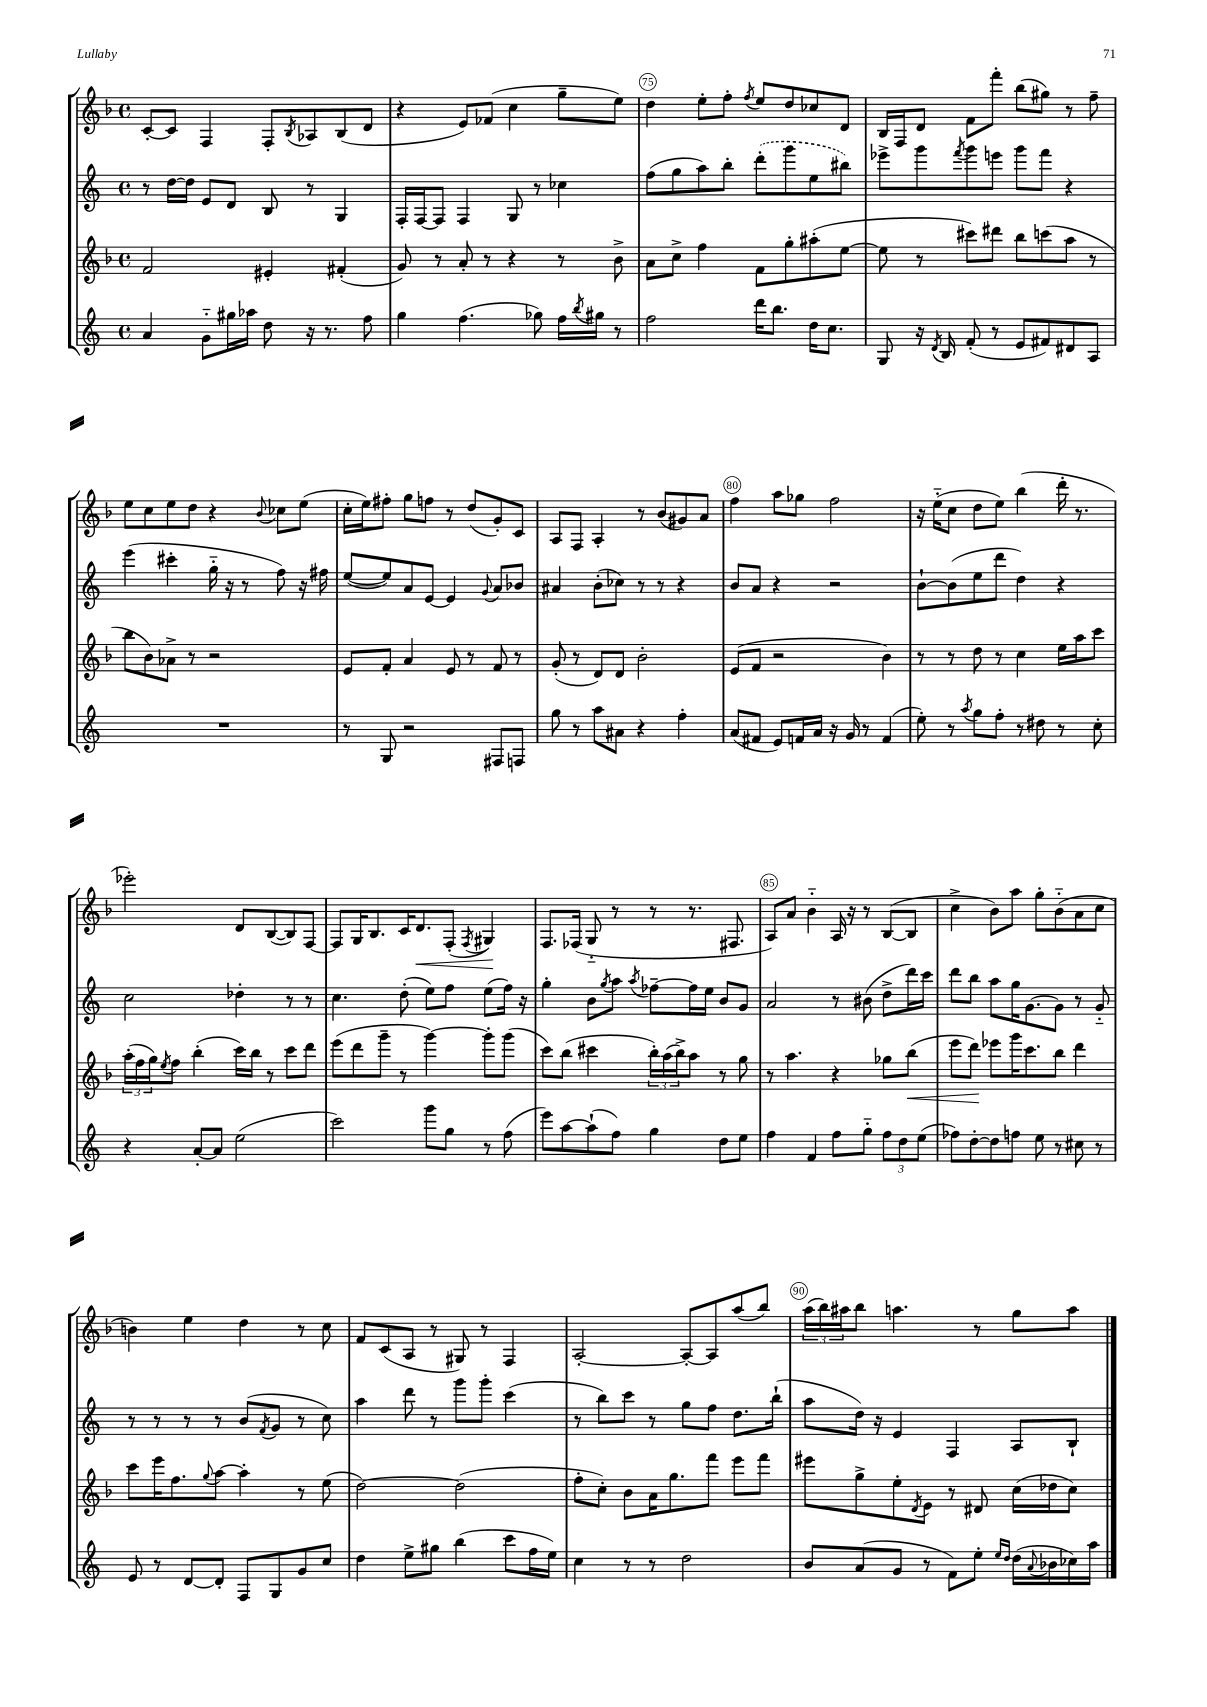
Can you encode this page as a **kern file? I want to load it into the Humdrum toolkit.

**kern	**kern	**dynam	**kern	**kern	**dynam
*part4	*part3	*part3	*part2	*part1	*part1
*staff4	*staff3	*staff3	*staff2	*staff1	*staff1
*clefG2	*clefG2	*	*clefG2	*clefG2	*
*k[]	*k[b-]	*	*k[]	*k[b-]	*
*M4/4	*M4/4	*	*M4/4	*M4/4	*
*met(c)	*met(c)	*	*met(c)	*met(c)	*
=73	=73	=73	=73	=73	=73
4a/	2f/	.	8r	[8c'/L	.
.	.	.	[16dd\LL	8c/J]	.
.	.	.	16dd\JJ]	.	.
8g\L	.	.	8e/L	4F/	.
16gg#X\L	.	.	8d/J	.	.
16aa-X\JJ	.	.	.	.	.
8dd\	4e#X'/	.	8B/	8F'/L	.
.	.	.	.	8qB-/	.
16r	.	.	8r	8A-X/	.
8.r	.	.	.	.	.
.	(4f#X'/	.	4G/	(8B-/	.
8ff\	.	.	.	8d/J	.
=74	=74	=74	=74	=74	=74
4gg\	8g/)	.	16F'/LL	4r	.
.	.	.	[16F/J	.	.
.	8r	.	8F/J]	.	.
(4.ff\	8a'/	.	4F/	8e/L)	.
.	8r	.	.	(8f-X/J	.
.	4r	.	8G/	4cc\	.
8gg-X\)	.	.	8r	.	.
16ff\LL	8r	.	4cc-X\	8gg~\L	.
8qbb/	.	.	.	.	.
16gg#X\JJ	.	.	.	.	.
8r	8b-^\	.	.	8ee\J)	.
=75	=75	=75	=75	=75	=75
2ff\	8a\L	.	(8ff\L	4dd\	.
.	8cc^\J	.	8gg\	.	.
.	4ff\	.	8aa\)	8ee'\L	.
.	.	.	8bb'\J	8ff'\J	.
.	.	.	.	8qff/	.
16ddd\KL	8f\L	.	(8ddd'\L	8ee/L	.
8.bb\J	.	.	.	.	.
.	8gg'\	.	8ggg\	8dd/	.
16dd\KL	(8aa#X'\	.	8ee\	8cc-X/	.
8.cc\J	.	.	.	.	.
.	[8ee\J	.	8bb#X\J)	8d/J	.
=76	=76	=76	=76	=76	=76
8G/	8ee\]	.	8eee-X^\L	16B-/LL	.
.	.	.	.	16F/J	.
16r	8r	.	8ggg\	8d/J	.
8qd/	.	.	.	.	.
16B/	.	.	.	.	.
.	.	.	8qfff/	.	.
(8f'/	8ccc#X\L)	.	8ggg\	8f\L	.
8r	8ddd#X\J	.	8eeen\J	8fff'\J	.
8e/L	8bb-\L	.	8ggg\L	(8bb-\L	.
8f#X/)	(8cccn\	.	8fff\J	8gg#X\J)	.
8d#X/	8aa\J	.	4r	8r	.
8A/J	8r	.	.	8ff~\	.
!!LO:LB:g=z
=77	=77	=77	=77	=77	=77
1r	8bb-\L	.	(4eee\	8ee\L	.
.	8b-\)	.	.	8cc\	.
.	8a-X^\J	.	4ccc#X'\	8ee\	.
.	8r	.	.	8dd\J	.
.	2r	.	16gg\	4r	.
.	.	.	16r	.	.
.	.	.	8r	.	.
.	.	.	.	8qqb-/	.
.	.	.	8ff\)	8cc-X\L	.
.	.	.	16r	(8ee\J	.
.	.	.	16ff#X\	.	.
=78	=78	=78	=78	=78	=78
8r	8e/L	.	([8ee/L	16cc'\LL	.
.	.	.	.	16ee\J)	.
8G/	8f'/J	.	8ee/])	8ff#X'\J	.
2r	4a/	.	8a/	8gg\L	.
.	.	.	[8e/J	8ffn\J	.
.	8e/	.	4e/]	8r	.
.	8r	.	.	(8dd/L	.
.	.	.	8qqg/	.	.
8F#X/L	8f/	.	8a/L	8g'/)	.
8Fn/J	8r	.	8b-X/J	8c/J	.
=79	=79	=79	=79	=79	=79
8gg\	(8g'/	.	4a#X/	8A/L	.
8r	8r	.	.	8F/J	.
8aa\L	8d/L)	.	(8b'\L	4A'/	.
8a#X\J	8d/J	.	8cc-X\J)	.	.
4r	2b-'\	.	8r	8r	.
.	.	.	8r	(8b-/L	.
4ff'\	.	.	4r	8g#X/)	.
.	.	.	.	8a/J	.
=80	=80	=80	=80	=80	=80
(8a/L	(8e/L	.	8b/L	4ff\	.
8f#X/J	8f/J	.	8a/J	.	.
8e/L)	2r	.	4r	8aa\L	.
16fn/L	.	.	.	8gg-X\J	.
16a/JJ	.	.	.	.	.
16r	.	.	2r	2ff\	.
16g/	.	.	.	.	.
8r	.	.	.	.	.
(4f/	4b-\)	.	.	.	.
=81	=81	=81	=81	=81	=81
8ee'\)	8r	.	[8b`\L	16r	.
.	.	.	.	(16ee\KL	.
8r	8r	.	(8b\]	8cc\J	.
8qaa/	.	.	.	.	.
8gg\L	8dd\	.	8ee\	8dd\L	.
8ff'\J	8r	.	8ddd\J	8ee\J)	.
8r	4cc\	.	4dd\)	(4bb-\	.
8dd#X\	.	.	.	.	.
8r	16ee\LL	.	4r	16ddd'\	.
.	16aa\J	.	.	8.r	.
8cc'\	8ccc\J	.	.	.	.
!!LO:LB:g=z
=82	=82	=82	=82	=82	=82
4r	(24aa'\LL	.	2cc\	2eee-X'\)	.
.	24ff\	.	.	.	.
.	24gg\J)	.	.	.	.
.	8qee/	.	.	.	.
.	8ff\J	.	.	.	.
[8a'/L	(4bb-'\	.	.	.	.
8a/J]	.	.	.	.	.
(2ee\	16ccc\LL)	.	4dd-X'\	8d/L	.
.	16bb-\JJ	.	.	.	.
.	8r	.	.	([8B-/	.
.	8ccc\L	.	8r	8B-/])	.
.	8ddd\J	.	8r	[8F/J	.
=83	=83	=83	=83	=83	=83
2ccc\)	(8eee\L	.	4.cc\	8F/L]	.
.	8ddd\	.	.	16G/K	.
.	.	.	.	8.B-/	.
.	8ggg~\J	.	.	.	.
.	8r	.	(8dd'\	16c/K	.
!	!	!	!	!	!LO:HP:b
.	.	.	.	8.d/	<
8ggg\L	[4ggg\)	.	8ee\L)	.	.
8gg\J	.	.	8ff\J	(8F'/J	.
.	.	.	.	8qF/	.
8r	8ggg'\L]	.	(8ee\L	4G#X/)	.
(8ff\	(8ggg\J	.	16ff\Jk)	.	.
.	.	.	16r	.	.
.	.	.	.	.	[
=84	=84	=84	=84	=84	=84
8eee\L)	8ccc\L)	.	4gg'\	8.F/L	.
[8aa\	(8bb-\J	.	.	.	.
.	.	.	.	(16F-X/Jk	.
(8aa`\]	4ccc#X\	.	8b\L	8G/	.
.	.	.	8qgg/	.	.
8ff\J)	.	.	8aa\J	8r	.
.	.	.	8qaa/	.	.
4gg\	24bb-'\LL)	.	[8ff-X~\L	8r	.
.	(24aa\	.	.	.	.
.	24bb-^\J)	.	.	.	.
.	8aa\J	.	16ff-\L]	8.r	.
.	.	.	16ee\JJ	.	.
8dd\L	8r	.	8b/L	.	.
.	.	.	.	8.F#X/	.
8ee\J	8gg\	.	8g/J	.	.
=85	=85	=85	=85	=85	=85
4ff\	8r	.	2a/	8A/L)	.
.	4.aa\	.	.	8a/J	.
4f/	.	.	.	4b-\	.
8ff\L	4r	.	8r	16A/	.
.	.	.	.	16r	.
8gg\J	.	.	(8b#X\	8r	.
12ff\L	8gg-X\L	.	8dd^\L	([8B-/L	.
12dd\	.	.	.	.	.
!	!	!LO:HP:b	!	!	!
.	(8bb-\J	<	16ddd\L)	8B-/J]	.
(12ee\J	.	.	.	.	.
.	.	.	16ccc\JJ	.	.
=86	=86	=86	=86	=86	=86
8ff-X\L)	8eee\L	.	8ddd\L	4cc^\	.
[8dd'\	8ddd\J)	.	8bb\J	.	.
8dd\]	8eee-X\L	[	8aa\L	8b-\L)	.
8ffn\J	16ggg\K	.	16gg\K	8aa\J	.
.	8.ccc\	.	[8.g\	.	.
8ee\	.	.	.	8gg'\L	.
8r	8bb-\J	.	8g\J]	(8b-\	.
8cc#X\	4ddd\	.	8r	8a\	.
8r	.	.	8g/	8cc\J	.
!!LO:LB:g=z
=87	=87	=87	=87	=87	=87
8e/	8ccc\L	.	8r	4bn\)	.
8r	16eee\K	.	8r	.	.
.	8.ff\	.	.	.	.
[8d/L	.	.	8r	4ee\	.
.	8qqgg/	.	.	.	.
8d'/J]	[8aa\J	.	8r	.	.
8F/L	4aa'\]	.	(8b/L	4dd\	.
.	.	.	8qf/	.	.
8G/	.	.	8g/J	.	.
8g/	8r	.	8r	8r	.
8cc/J	(8ee\	.	8cc\)	8cc\	.
=88	=88	=88	=88	=88	=88
4dd\	[2dd\)	.	4aa\	8f/L	.
.	.	.	.	(8c/	.
8ee^\L	.	.	8ddd\	8A/J	.
8gg#X\J	.	.	8r	8r	.
(4bb\	(2dd\]	.	8ggg\L	8G#X/)	.
.	.	.	8ggg'\J	8r	.
8ccc\L	.	.	(4ccc\	4F/	.
16ff\L	.	.	.	.	.
16ee\JJ)	.	.	.	.	.
=89	=89	=89	=89	=89	=89
4cc\	8ff'\L	.	8r	[2A'/	.
.	8cc'\J)	.	8bb\L)	.	.
8r	8b-\L	.	8ccc\J	.	.
8r	16a\K	.	8r	.	.
.	8.gg\	.	.	.	.
2dd\	.	.	8gg\L	8A'/L_	.
.	8fff\J	.	8ff\J	8A/]	.
.	8eee\L	.	8.dd\L	(8aa/	.
.	8fff\J	.	.	8bb-/J)	.
.	.	.	(16bb`\Jk	.	.
=90	=90	=90	=90	=90	=90
8b/L	8eee#X\L	.	8aa\L	(24aa\LL	.
.	.	.	.	24bb-\)	.
.	.	.	.	24aa#X\J	.
(8a/	8gg^\	.	16dd\Jk)	8bb-\J	.
.	.	.	16r	.	.
8g/J	8ee'\	.	4e/	4.aan\	.
.	8qd/	.	.	.	.
8r	8e\J	.	.	.	.
8f\L)	8r	.	4F/	.	.
8ee'\J	8d#X/	.	.	8r	.
16qqee/LL	.	.	.	.	.
16qqdd/JJ	.	.	.	.	.
(16dd\LL	(16cc\LL	.	8A/L	8gg\L	.
8qqa/	.	.	.	.	.
16b-X\	16dd-X\J	.	.	.	.
16cc-X\)	8cc\J)	.	8B`/J	8aa\J	.
16aa\JJ	.	.	.	.	.
==	==	==	==	==	==
*-	*-	*-	*-	*-	*-
